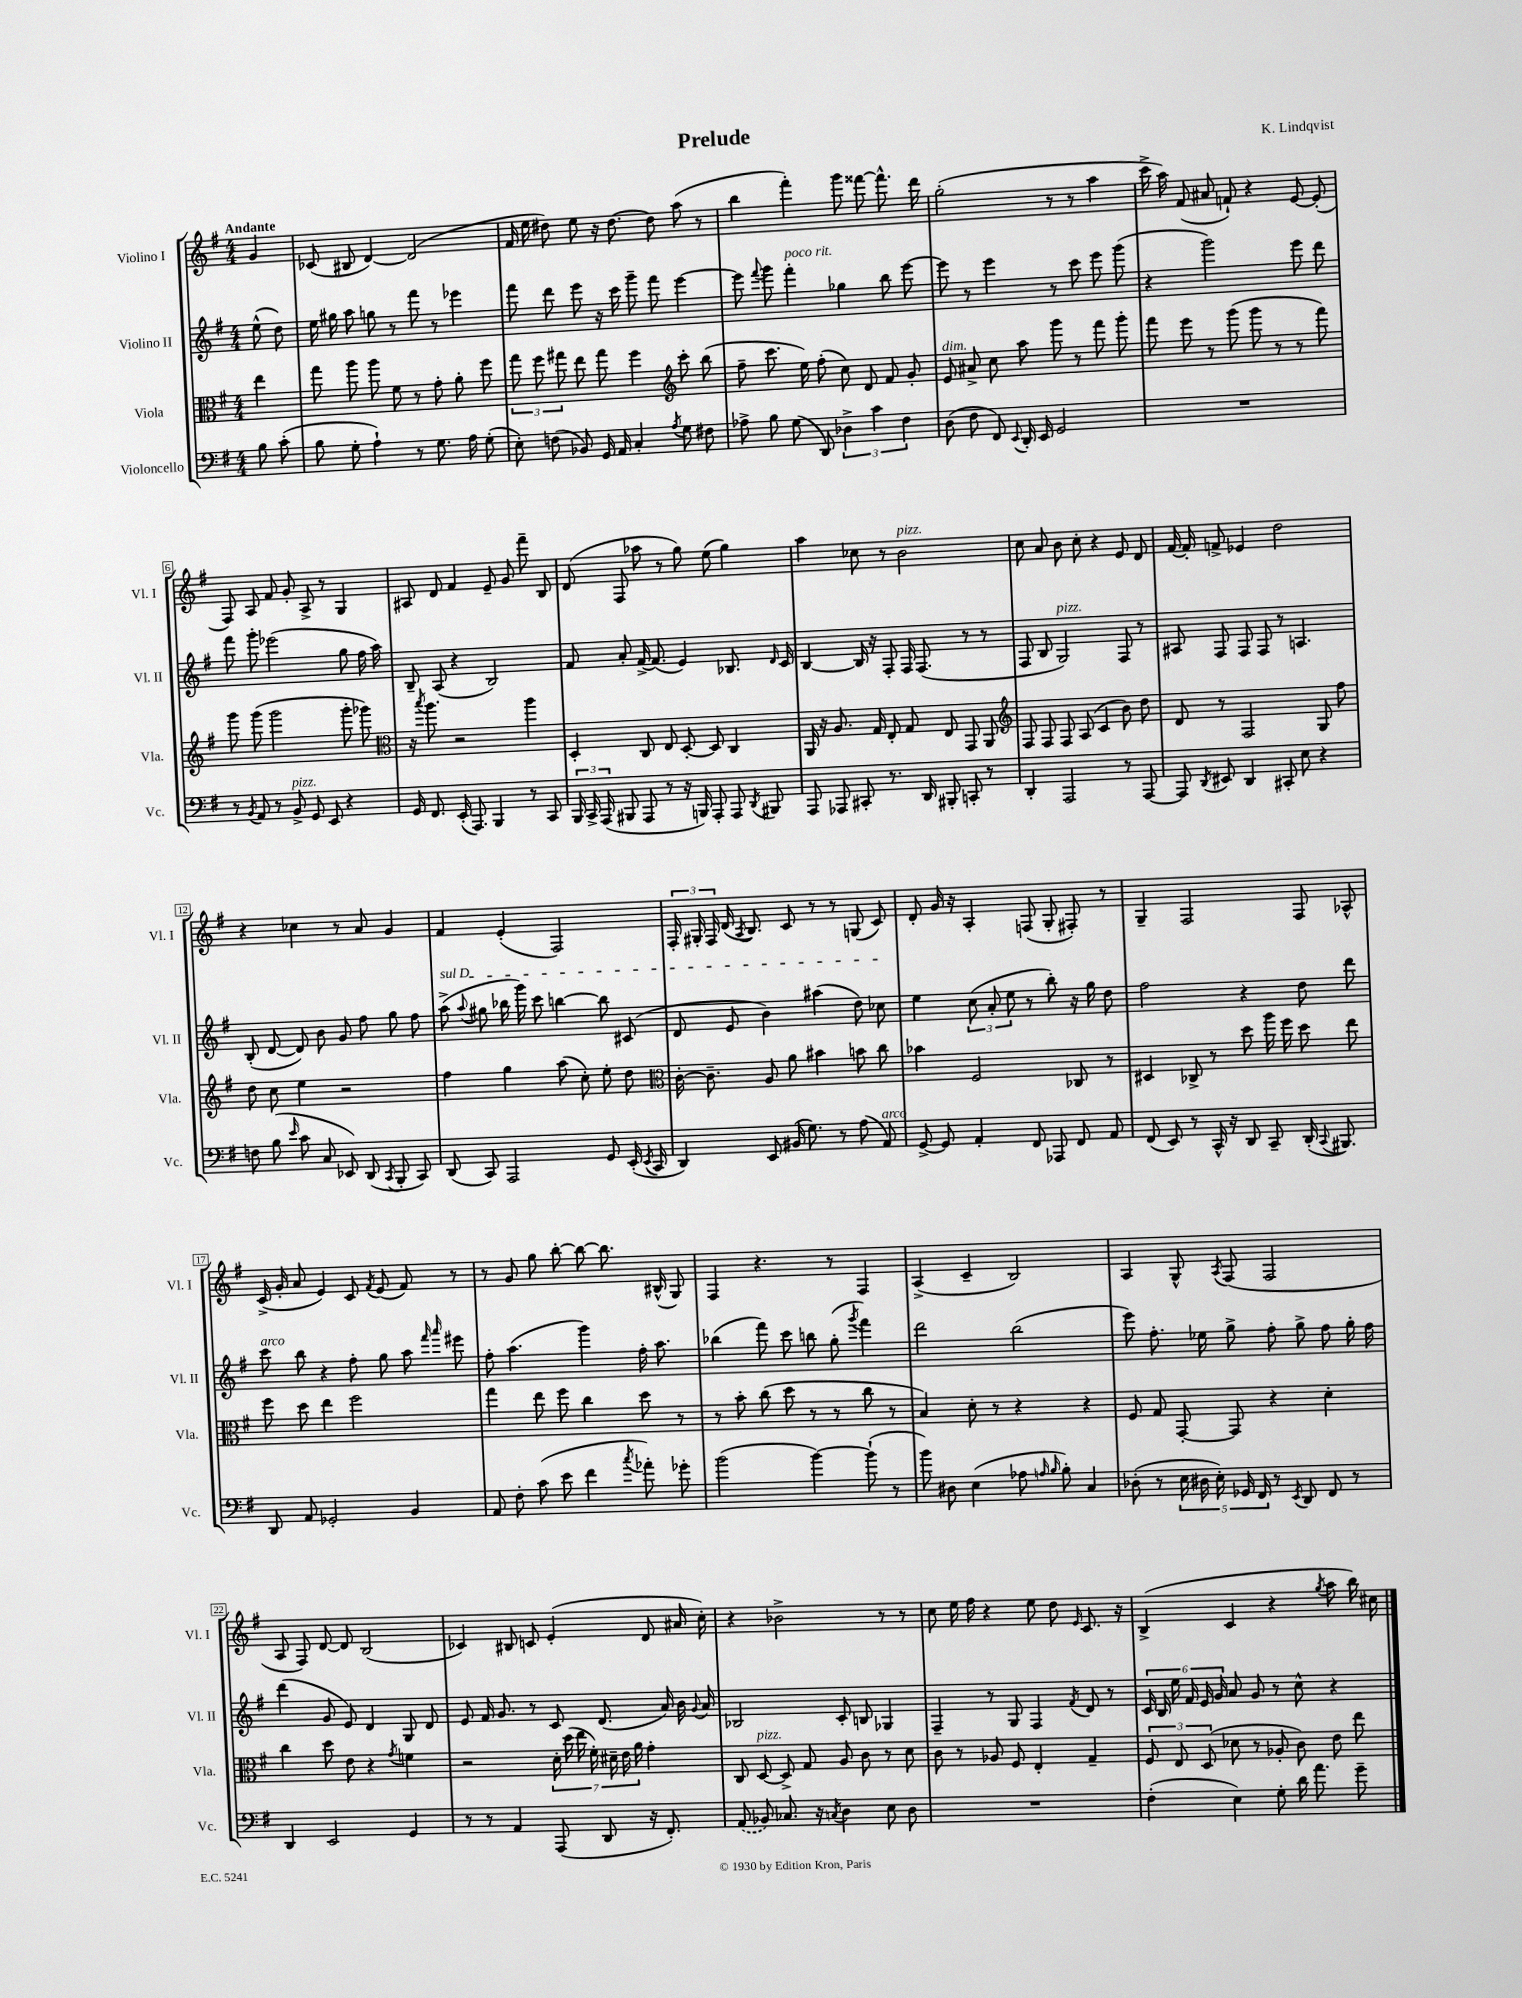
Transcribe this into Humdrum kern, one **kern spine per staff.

**kern	**kern	**kern	**kern
*staff4	*staff3	*staff2	*staff1
*clefF4	*clefC3	*clefG2	*clefG2
*k[f#]	*k[f#]	*k[f#]	*k[f#]
*M4/4	*M4/4	*M4/4	*M4/4
8B	4ee	(8ee^^	4g
(8c'	.	8dd)	.
=	=	=	=
8B	8gg	16ee	(8c-
.	.	16gg#	.
8G'	8aa	8aa	8B#
4A`)	8aa	8gg	[4d)
.	8f#	8r	.
8r	8r	8fff#	(2d]
8.G	8g'	8r	.
.	8a'	4eee-	.
16A	.	.	.
(8G'	8ff#	.	.
=	=	=	=
8E')	12gg	8fff#	16f#
.	.	.	16ee
.	12ff#	.	.
(8F	.	8ddd	8dd#)
.	12gg#	.	.
8BB-)	8ee	8eee	8ee
16GG	8gg#	16r	16r
16AA	.	16ccc	[8.dd#
4C'	4ff#	8ggg~	.
.	.	8fff#	8dd#]
*	*clefG2	*	*
8qA	.	.	.
8G	8ccc'	[4eee	(8aa
8F#	(8bb	.	8r
=	=	=	=
8A-^	8ff#~	8eee]	4bb
.	.	8qqfff#	.
8B	8.ccc	8ggg	.
(8G	.	4fff#'	4fff#')
.	16ee)	.	.
8DD)	(8ff#'	.	.
6D-^	8cc)	4gg-	8ggg
.	8d	.	[8fff##
6c	.	.	.
.	8f#	8bb	8.fff##^^]
6F#	.	.	.
.	8g'	[8eee	.
.	.	.	16ddd
=	=	=	=
(8D	8e	8eee]	(2gg'
8F#	8a#^	8r	.
8FF#)	8cc	4eee	.
8qqEE	.	.	.
16DD'	8aa	.	.
16EE	.	.	.
2GG	8ggg	8r	8r
.	8r	8ccc	8r
.	8fff#	8eee	4aa
.	8ggg'	(8ggg	.
=	=	=	=
1r	8fff#	4r	16ccc^
.	.	.	16aa)
.	8eee	.	(8f#
.	8r	2ggg)	8a#
.	(8ggg	.	8f`)
.	8ggg	.	4r
.	8r	.	.
.	8r	8eee	[8e
.	8fff#)	8ddd	(8e']
=	=	=	=
8r	8ggg	8fff#	8F#)
8qBB	.	.	.
8AA	(8ggg	8ggg'	8A
8r	2ggg	(2eee-	8f#
8BB^	.	.	8g'
8GG	.	.	8A^
8EE	.	.	8r
4r	8ggg'	8gg	4G
.	8ggg-)	16ff#	.
.	.	16aa)	.
=	=	=	=
*	*clefC3	*	*
16GG	16r	8B~	8A#
.	8qbb	.	.
8.FF#	8.aa	.	.
.	.	(8A	8d
(16EE'	2r	4r	4f#
8.AAA)	.	.	.
4BBB	.	2B)	8e~
.	.	.	8g
8r	4aa	.	8fff#~
8CC	.	.	8B
=	=	=	=
24BBB	4D'	8f#	(8d
24CC^	.	.	.
(24AAA	.	.	.
8BBB#	.	8a'	8F#
8AAA	8C	[16f#^	8aa-
.	.	(8.f#]	.
8r	8E	.	8r
16r	[8D'	4e)	8gg)
16BBB)	.	.	.
8AAA'	8D]	.	(8ee
8AAA	4C	8.B-	4gg)
8qDD	.	.	.
8BBB#	.	.	.
.	.	16qqd	.
.	.	16c	.
=	=	=	=
8AAA	16AA	[4B	4aa
.	16r	.	.
8AAA-	8.A	.	.
8CC#'	.	16B]	8cc-
.	16G	16r	.
8.r	8E'	8F#'	8r
.	8G	16F#	2b
16DD	.	(8.F#	.
8BBB#'	8E	.	.
8CC'	8GG	8r	.
8r	8AA	8r	.
=	=	=	=
*	*clefG2	*	*
4DD'	8F#	8F#	8cc
.	8F#	8B	8a
2AAA	8F#	2G)	8b
.	(8A	.	8cc'
.	4c	.	4r
8r	8b)	8F#	8e
[8AAA	8dd	8r	8d
=	=	=	=
8AAA]	8d	8A#	[16f#
.	.	.	16f#']
8qDD	.	.	.
8EE#	8r	8F#	8f^
4DD	2F#	8F#	4e-
.	.	8F#	.
8CC#'	.	8r	2dd
8E	.	4.A	.
4r	8G	.	.
.	8ff#	.	.
=	=	=	=
8F	8dd	(8B'	4r
(8B	8cc	[8d	.
16qqe	.	.	.
8c	4ee	8d])	4cc-
8C	.	8b	.
8EE-)	2r	8g	8r
(8DD	.	8ff#	8a
8qCC	.	.	.
8BBB'	.	8gg	4g
8CC)	.	8ff#	.
=	=	=	=
(8DD	4ff#	(8aa^	4f#
.	.	8qqaa	.
8CC)	.	8gg#	.
2AAA	4gg	16bb-	(4e'
.	.	16ggg)	.
.	.	8ccc	.
.	(8aa	[4bb	2F#)
.	8cc')	.	.
8GG	8ee'	8bb]	.
(16EE'	8dd	(8c#	.
8qEE	.	.	.
16CC	.	.	.
=	=	=	=
*	*clefC3	*	*
4DD)	[16c'	8d	24F#'
.	.	.	24G#'
.	8.c~]	.	.
.	.	.	24F#
.	.	8e	(16d
.	.	.	8qA
.	.	.	8.B)
8EE	8A	4b)	.
(16BB#	8a	.	8c
8.G)	.	.	.
.	4b#	(4aa#	8r
8r	.	.	8r
(8A	8b	8dd)	(8G
8AA)	8cc	8cc-	8c)
=	=	=	=
[8GG^	4b-	4ee	8d'
8GG]	.	.	16g
.	.	.	16r
4AA'	2F#	(12cc	4A'
.	.	12a'	.
.	.	12ee	.
8FF#	.	8r	(8F
8AAA-	.	8bb')	8G'
8FF#	8C-	16r	8F#')
.	.	16gg	.
8AA	8r	8dd	8r
=	=	=	=
(8FF#	4D#	2ff#	4G~
8EE)	.	.	.
8r	8C-^	.	2F#
16CC^^	8r	.	.
16r	.	.	.
8DD	8dd	4r	.
8CC~	16aa	.	.
.	16ff#	.	.
(16DD'	8dd	8dd	8F#
8qqCC	.	.	.
8.BBB#)	.	.	.
.	8ee	8ddd	8A-^^
=	=	=	=
8DD	8ff#	8ccc	(16c^
.	.	.	16g'
8AA	8dd	8bb	8a
2GG-'	4ee	4r	4e)
.	2ff#	8ff#'	8c
.	.	.	8qf#
.	.	8gg	(8e
4BB	.	8aa	8f#)
.	.	16qqfff#	.
.	.	16qqaaa	.
.	.	8eee#	8r
=	=	=	=
8AA	4gg	8ff#'	8r
8F#'	.	(4.aa	8g
(8c	8ee	.	8gg
8e	8ff#	.	[8bb'
4f#	4cc	4ggg)	8bb_
.	.	.	8.bb]
8qcc	.	.	.
8a-')	8dd	16ff#'	.
.	.	8.aa	(16B#^^
8g-'	8r	.	8G)
=	=	=	=
(2b	8r	(4bb-	4F#
.	8b'	.	.
.	(8cc	8fff#)	4.r
.	8dd	8ccc	.
[4b)	8r	8bb	.
.	8r	(8gg'	8r
.	.	8qggg	.
(8b`]	8cc	4fff#)	4F#
8r	8r	.	.
=	=	=	=
8b)	4B)	2ddd	(4A^
8D#	.	.	.
(4E	8d'	.	4c~
.	8r	.	.
8A-	4r	(2bb	2B)
16qqA	.	.	.
16qqB	.	.	.
8B')	.	.	.
4C	4r	.	.
=	=	=	=
(8D-'	8F#	8eee)	4A
8r	8G	8.ff#'	.
20E	[8GG'	.	8G^^
20D#	.	.	.
.	.	16ee-	.
20E')	.	.	.
.	.	.	8qA
.	8GG]	8gg^	(8F#
20GG-	.	.	.
20FF#	.	.	.
8r	4r	8ff#'	2F#
8qEE	.	.	.
8DD	.	8gg^	.
8FF#	4d'	8ff#	.
8r	.	16gg'	.
.	.	16ff#	.
=	=	=	=
4DD	4cc	(4ddd	8A
.	.	.	8F#)
2EE	8dd	8g	[8d
.	8e	8e)	8d]
.	4r	4d	(2B
.	8qg	.	.
4GG	4f	8G	.
.	.	8d	.
=	=	=	=
8r	2r	8e	4c-)
8r	.	16f#	.
.	.	8.g	.
4AA	.	.	8B#
.	.	8r	8c
(8AAA	28d'	8c	(4e'
.	(28dd	.	.
.	28ee	.	.
.	28f#')	.	.
8DD	.	(8.d	.
.	28d#~	.	.
.	28e	.	.
.	28a	.	.
16r	4g'	.	8d
8.FF#')	.	16a)	.
.	.	16b	16a#
.	.	8qqg	.
.	.	16a	16cc')
=	=	=	=
(8AA	8C	2B-	4r
8BB-)	[8D	.	.
8.C-	8D^]	.	2b-^
.	8G	.	.
16r	.	.	.
8qC	.	.	.
4D	8A	8c'	.
.	8c	8B	.
8E	8r	4G-	8r
8D	8d	.	8r
=	=	=	=
1r	8c	4F#~	8cc
.	8r	.	16ee
.	.	.	16ff#
.	8A-	8r	4r
.	8F#	8G	.
.	4E'	4F#	8ee
.	.	.	8dd
.	.	8qf#	16qqe
.	4G~	8d	8.c
.	.	8r	.
.	.	.	16r
=	=	=	=
(4F#'	12F#	24c	(4B^
.	.	24B	.
.	12E	24ee	.
.	.	24f#	.
.	(12D	24e	.
.	.	24g	.
4E)	8d-	8a	4c
.	8r	8g	.
8G'	8A-'	8r	4r
16d	8c)	8cc^^	.
8.a	.	.	.
.	.	.	8qgg
.	8e	4r	8aa
8g~	8ee	.	16bb)
.	.	.	16cc#
==	==	==	==
*-	*-	*-	*-
